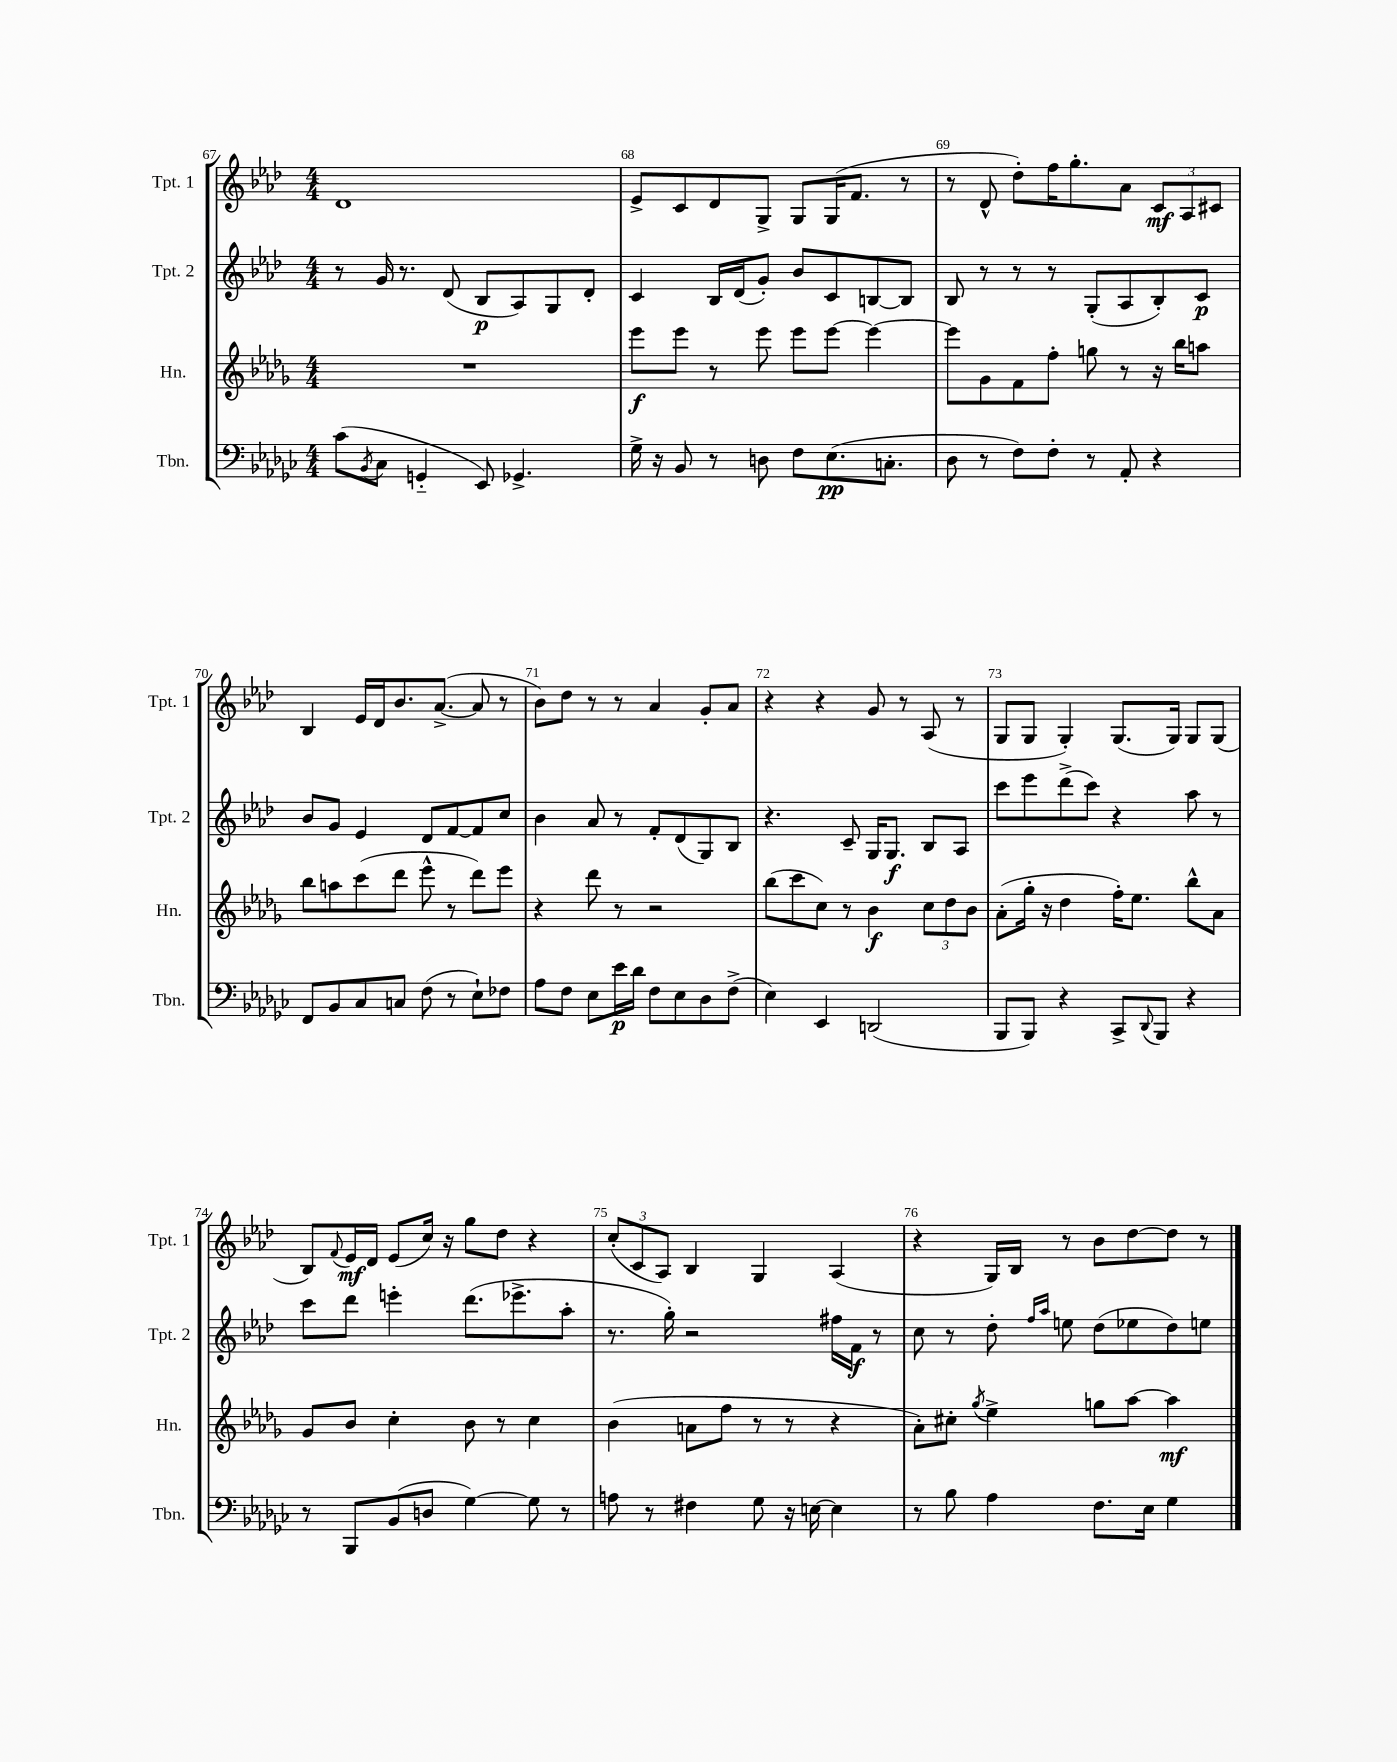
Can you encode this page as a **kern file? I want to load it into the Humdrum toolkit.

**kern	**dynam	**kern	**dynam	**kern	**dynam	**kern	**dynam
*part4	*part4	*part3	*part3	*part2	*part2	*part1	*part1
*staff4	*staff4	*staff3	*staff3	*staff2	*staff2	*staff1	*staff1
*I"Tbn.	*	*I"Hn.	*	*I"Tpt. 2	*	*I"Tpt. 1	*
*I'Tbn.	*	*I'Hn.	*	*I'Tpt. 2	*	*I'Tpt. 1	*
*clefF4	*	*clefG2	*	*clefG2	*	*clefG2	*
*k[b-e-a-d-g-c-]	*	*k[b-e-a-d-g-]	*	*k[b-e-a-d-]	*	*k[b-e-a-d-]	*
*M4/4	*	*M4/4	*	*M4/4	*	*M4/4	*
=67	=67	=67	=67	=67	=67	=67	=67
(8c-\L	.	1r	.	8r	.	1d-	.
8qBB-/	.	.	.	.	.	.	.
8C-\J	.	.	.	16g/	.	.	.
.	.	.	.	8.r	.	.	.
4GGn/	.	.	.	.	.	.	.
.	.	.	.	(8d-/	.	.	.
8EE-/)	.	.	.	8B-/L	p	.	.
4.GG-X^/	.	.	.	8A-/)	.	.	.
.	.	.	.	8G/	.	.	.
.	.	.	.	8d-'/J	.	.	.
=68	=68	=68	=68	=68	=68	=68	=68
16G-^\	.	8eee-\L	f	4c/	.	8e-^/L	.
16r	.	.	.	.	.	.	.
8BB-/	.	8eee-\J	.	.	.	8c/	.
8r	.	8r	.	16B-/LL	.	8d-/	.
.	.	.	.	(16d-/J	.	.	.
8Dn\	.	8eee-\	.	8g'/J)	.	8G^/J	.
8F\L	.	8eee-\L	.	8b-/L	.	8G/L	.
(8.E-\	pp	[8eee-\J	.	8c/	.	(16G/K	.
.	.	.	.	.	.	8.f/J	.
.	.	4eee-\_	.	[8Bn/	.	.	.
8.Cn'\J	.	.	.	.	.	.	.
.	.	.	.	8B/J]	.	8r	.
=69	=69	=69	=69	=69	=69	=69	=69
8D-\	.	8eee-\L]	.	8B-/	.	8r	.
8r	.	8g-\	.	8r	.	8d-^^/	.
8F\L)	.	8f\	.	8r	.	8dd-'\L)	.
8F'\J	.	8ff'\J	.	8r	.	16ff\K	.
.	.	.	.	.	.	8.gg'\	.
8r	.	8ggn\	.	(8G'/L	.	.	.
8AA-'/	.	8r	.	8A-/	.	8a-\J	.
4r	.	16r	.	8B-'/)	.	12c/L	mf
.	.	16bb-\KL	.	.	.	.	.
.	.	.	.	.	.	12A-/	.
.	.	8aan\J	.	8c/J	p	.	.
.	.	.	.	.	.	12c#X/J	.
!!LO:LB:g=z
=70	=70	=70	=70	=70	=70	=70	=70
8FF/L	.	8bb-\L	.	8b-/L	.	4B-/	.
8BB-/	.	8aan\	.	8g/J	.	.	.
8C-/	.	(8ccc\	.	4e-/	.	16e-/LL	.
.	.	.	.	.	.	16d-/J	.
8Cn/J	.	8ddd-\J	.	.	.	8.b-/	.
(8F\	.	8eee-^^\	.	8d-/L	.	.	.
.	.	.	.	.	.	([8.a-^/J	.
8r	.	8r	.	[8f/	.	.	.
8E-`\L)	.	8ddd-\L)	.	8f/]	.	8a-/]	.
8F-X\J	.	8eee-\J	.	8cc/J	.	8r	.
=71	=71	=71	=71	=71	=71	=71	=71
8A-\L	.	4r	.	4b-\	.	8b-\L)	.
8F\J	.	.	.	.	.	8dd-\J	.
8E-\L	.	8ddd-\	.	8a-/	.	8r	.
16e-\L	p	8r	.	8r	.	8r	.
16d-\JJ	.	.	.	.	.	.	.
8F\L	.	2r	.	8f'/L	.	4a-/	.
8E-\	.	.	.	(8d-/	.	.	.
8D-\	.	.	.	8G/)	.	8g'/L	.
(8F^\J	.	.	.	8B-/J	.	8a-/J	.
=72	=72	=72	=72	=72	=72	=72	=72
4E-\)	.	(8bb-\L	.	4.r	.	4r	.
.	.	8ccc\	.	.	.	.	.
4EE-/	.	8cc\J)	.	.	.	4r	.
.	.	8r	.	8c~/	.	.	.
(2DDn/	.	4b-\	f	16G/KL	.	8g/	.
.	.	.	.	8.G/J	f	.	.
.	.	.	.	.	.	8r	.
.	.	12cc\L	.	8B-/L	.	(8A-/	.
.	.	12dd-\	.	.	.	.	.
.	.	.	.	8A-/J	.	8r	.
.	.	12b-\J	.	.	.	.	.
=73	=73	=73	=73	=73	=73	=73	=73
8BBB-/L	.	(8a-'\L	.	8ccc\L	.	8G/L	.
8BBB-/J)	.	16gg-'\Jk	.	8eee-\	.	8G/J	.
.	.	16r	.	.	.	.	.
4r	.	4dd-\	.	(8ddd-^\	.	4G'/)	.
.	.	.	.	8ccc\J)	.	.	.
8CC-^/L	.	16ff'\KL)	.	4r	.	(8.G/L	.
.	.	8.ee-\J	.	.	.	.	.
8qqDD-/	.	.	.	.	.	.	.
8BBB-/J	.	.	.	.	.	.	.
.	.	.	.	.	.	16G/Jk)	.
4r	.	8bb-^^\L	.	8aa-\	.	8G/L	.
.	.	8a-\J	.	8r	.	(8G/J	.
!!LO:LB:g=z
=74	=74	=74	=74	=74	=74	=74	=74
8r	.	8g-/L	.	8ccc\L	.	8B-/L)	.
.	.	.	.	.	.	8qqf/	.
8BBB-/L	.	8b-/J	.	8ddd-\J	.	16e-/L	mf
.	.	.	.	.	.	16d-/JJ	.
(8BB-/	.	4cc'\	.	4eeen'\	.	(8e-/L	.
8Dn/J	.	.	.	.	.	16cc/Jk)	.
.	.	.	.	.	.	16r	.
[4G-\)	.	8b-\	.	(8.ddd-\L	.	8gg\L	.
.	.	8r	.	.	.	8dd-\J	.
.	.	.	.	8.eee-X^\	.	.	.
8G-\]	.	4cc\	.	.	.	4r	.
8r	.	.	.	8aa-'\J	.	.	.
=75	=75	=75	=75	=75	=75	=75	=75
8An\	.	(4b-\	.	8.r	.	(12cc'/L	.
.	.	.	.	.	.	12c/	.
8r	.	.	.	.	.	.	.
.	.	.	.	.	.	12A-/J)	.
.	.	.	.	16gg'\)	.	.	.
4F#X\	.	8an\L	.	2r	.	4B-/	.
.	.	8ff\J	.	.	.	.	.
8G-\	.	8r	.	.	.	4G/	.
16r	.	8r	.	.	.	.	.
[16En\	.	.	.	.	.	.	.
4E\]	.	4r	.	16ff#X\LL	.	(4A-/	.
.	.	.	.	16f\JJ	f	.	.
.	.	.	.	8r	.	.	.
=76	=76	=76	=76	=76	=76	=76	=76
8r	.	8a-'\L)	.	8cc\	.	4r	.
8B-\	.	8cc#X'\J	.	8r	.	.	.
.	.	8qgg-/	.	.	.	.	.
4A-\	.	4ee-^\	.	8dd-'\	.	16G/LL)	.
.	.	.	.	.	.	16B-/JJ	.
.	.	.	.	16qqff/LL	.	.	.
.	.	.	.	16qqaa-/JJ	.	.	.
.	.	.	.	8een\	.	8r	.
8.F\L	.	8ggn\L	.	(8dd-\L	.	8b-\L	.
.	.	[8aa-\J	.	8ee-X\	.	[8dd-\	.
16E-\Jk	.	.	.	.	.	.	.
4G-\	.	4aa-\]	mf	8dd-\)	.	8dd-\J]	.
.	.	.	.	8een\J	.	8r	.
==	==	==	==	==	==	==	==
*-	*-	*-	*-	*-	*-	*-	*-
